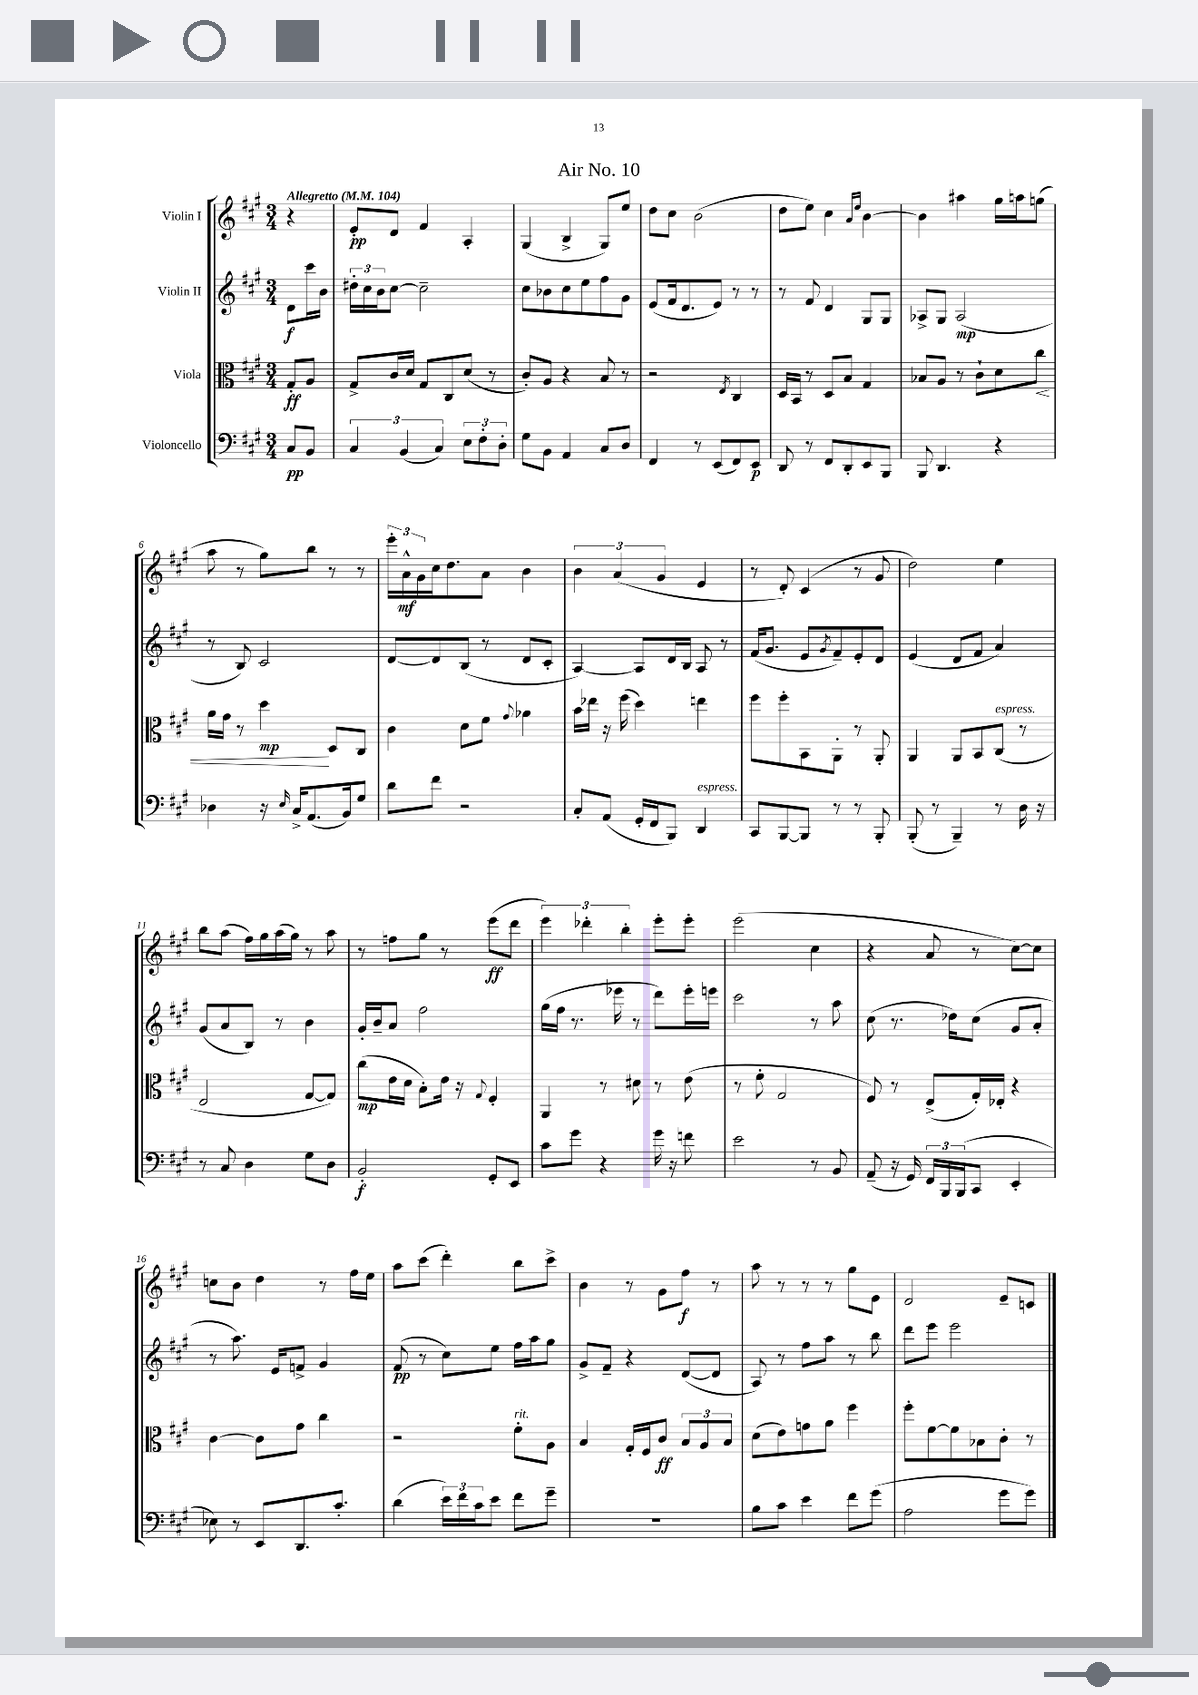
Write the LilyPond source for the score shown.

\header { title = "Air No. 10" }
<<
\new StaffGroup <<
\new Staff = "s0" \with { instrumentName = "Violin I" } {
    \clef treble \key a \major \numericTimeSignature \time 3/4 \partial 4 \tempo "Allegretto" 4 = 104
    r4 |
    e'8-.\pp d'8 fis'4 a4-. |
    gis4( b4-> gis8) e''8 |
    d''8 cis''8 b'2( |
    d''8 e''8) cis''4 \grace { a'16 e''16 } b'4~ |
    b'4 ais''4 gis''16 a''16 g''8( |
    a''8 r8 gis''8) b''8 r8 r8 |
    \tuplet 3/2 { e'''16-. a'16-^\mf gis'16 } cis''16 d''8. a'8 b'4 |
    \tuplet 3/2 { b'4 a'4( gis'4 } e'4 |
    r8 d'8-.) cis'4( r8 gis'8 |
    d''2) e''4 |
    b''8 a''8( fis''16) gis''16 a''16( gis''16) r8 a''8 |
    r8 f''8 gis''8 r8 e'''8\ff( d'''8 |
    \tuplet 3/2 { e'''4) des'''4-. b''4-. } e'''8-. e'''8-. |
    e'''2( cis''4 |
    r4 a'8 r8 cis''8~) cis''8 |
    c''8 b'8 d''4 r8 fis''16 e''16 |
    a''8 cis'''8( d'''4-.) b''8 cis'''8-> |
    b'4 r8 gis'8 fis''8\f r8 |
    a''8 r8 r8 r8 gis''8 e'8 |
    d'2 e'8-- c'8 \bar "|." |
}
\new Staff = "s1" \with { instrumentName = "Violin II" } {
    \clef treble \key a \major \numericTimeSignature \time 3/4 \partial 4
    d'8\f cis'''16 b'16 |
    \tuplet 3/2 { dis''16-. cis''16 b'16 } cis''8~ cis''2-- |
    cis''8 bes'8 cis''8 e''8 fis''8 gis'8 |
    e'8( fis'16 d'8. e'8) r8 r8 |
    r8 fis'8 d'4 gis8 gis8 |
    aes8-> gis8 aes2\mp( |
    r8 b8) cis'2 |
    d'8~ d'8 b8( r8 d'8 cis'8-. |
    a4~) a8 d'16 b16 a8 r8 |
    fis'16( gis'8. e'8 \acciaccatura { gis'8 } fis'8--) e'8-. d'8 |
    e'4( d'8 fis'8 a'4) |
    gis'8( a'8 b8) r8 b'4 |
    gis'16-. b'16-- a'8 fis''2 |
    gis''16( fis''16 r8. ees'''16 r8 d'''8) ees'''16-. e'''16 |
    cis'''2 r8 a''8 |
    cis''8( r8. des''16) cis''8( gis'8 a'8-. |
    r8 a''8.) e'16 f'8-> gis'4 |
    fis'8\pp( r8 cis''8) e''8 fis''16 a''16 gis''8 |
    gis'8-> fis'8-- r4 d'8~( d'8 |
    a8) r8 fis''8 a''8 r8 b''8 |
    d'''8 e'''8 e'''2 \bar "|." |
}
\new Staff = "s2" \with { instrumentName = "Viola" } {
    \clef alto \key a \major \numericTimeSignature \time 3/4 \partial 4
    gis8-.\ff a8 |
    gis8-> cis'16 d'16 gis8 cis8 d'8( r8 |
    cis'8-.) a8 r4 b8 r8 |
    r2 \acciaccatura { e8 } cis4 |
    d16 b,16 r8 d8 b8 gis4 |
    bes8 a8 r8 cis'8-! d'8 cis''8\< |
    a'16 gis'16 r8 d''4\mp\! d8 cis8 |
    cis'4 d'8 fis'8 \appoggiatura { gis'8 } aes'4 |
    b'16 ees''16 r16 fis''16( d''4) e''4 |
    fis''8 fis''8-. b,8 a,8-. r8 a,8-. |
    a,4 a,8 b,8 cis8^\markup { \italic "espress." }( r8 |
    e2 gis8~ gis8) |
    cis''8\mp( e'16 d'16 b8-.) e'16 r16 \appoggiatura { gis8 } fis4-. |
    a,4 r8 dis'8 r8 e'8( |
    r8 fis'8-. gis2 |
    fis8) r8 e8->( gis16-.) ees16-. r4 |
    cis'4~ cis'8 gis'8 cis''4 |
    r2 fis'8-.^\markup { \italic "rit." } a8 |
    b4 gis16-. fis16 cis'8\ff \tuplet 3/2 { b8 a8 b8 } |
    d'8( e'8) g'8 a'8 fis''4 |
    fis''8-. fis'8~ fis'8 bes8 cis'8-. r8 \bar "|." |
}
\new Staff = "s3" \with { instrumentName = "Violoncello" } {
    \clef bass \key a \major \numericTimeSignature \time 3/4 \partial 4
    cis8\pp b,8 |
    \tuplet 3/2 { cis4 b,4( cis4) } \tuplet 3/2 { e8 fis8-. d8-. } |
    gis8 b,8 a,4 cis8 d8 |
    fis,4 r8 e,8( fis,8) e,8\p |
    d,8 r8 fis,8 d,8-. e,8 b,,8 |
    b,,8 d,4. r4 |
    des4 r16 \grace { e16 } cis16-> a,8.( b,16) gis8 |
    d'8 fis'8 r2 |
    cis8-. a,8( gis,16-. fis,16 b,,8) d,4^\markup { \italic "espress." } |
    cis,8 b,,8~ b,,8 r8 r8 b,,8-. |
    b,,8-.( r8 b,,4--) r8 d16 r16 |
    r8 cis8 d4 gis8 d8 |
    b,2-.\f gis,8-. e,8 |
    cis'8 gis'8 r4 gis'16 r16 f'8 |
    e'2 r8 b,8 |
    a,8--( r16 gis,16) \tuplet 3/2 { fis,16 b,,16 b,,16( } cis,8 e,4-. |
    ees8) r8 e,8 d,8. cis'8.-. |
    d'4( \tuplet 3/2 { e'16) fis'16 cis'16 } e'8 fis'8 gis'8-- |
    R2. |
    b8 cis'8 e'4 fis'8 gis'8( |
    a2 gis'8 gis'8) \bar "|." |
}
>>
>>
